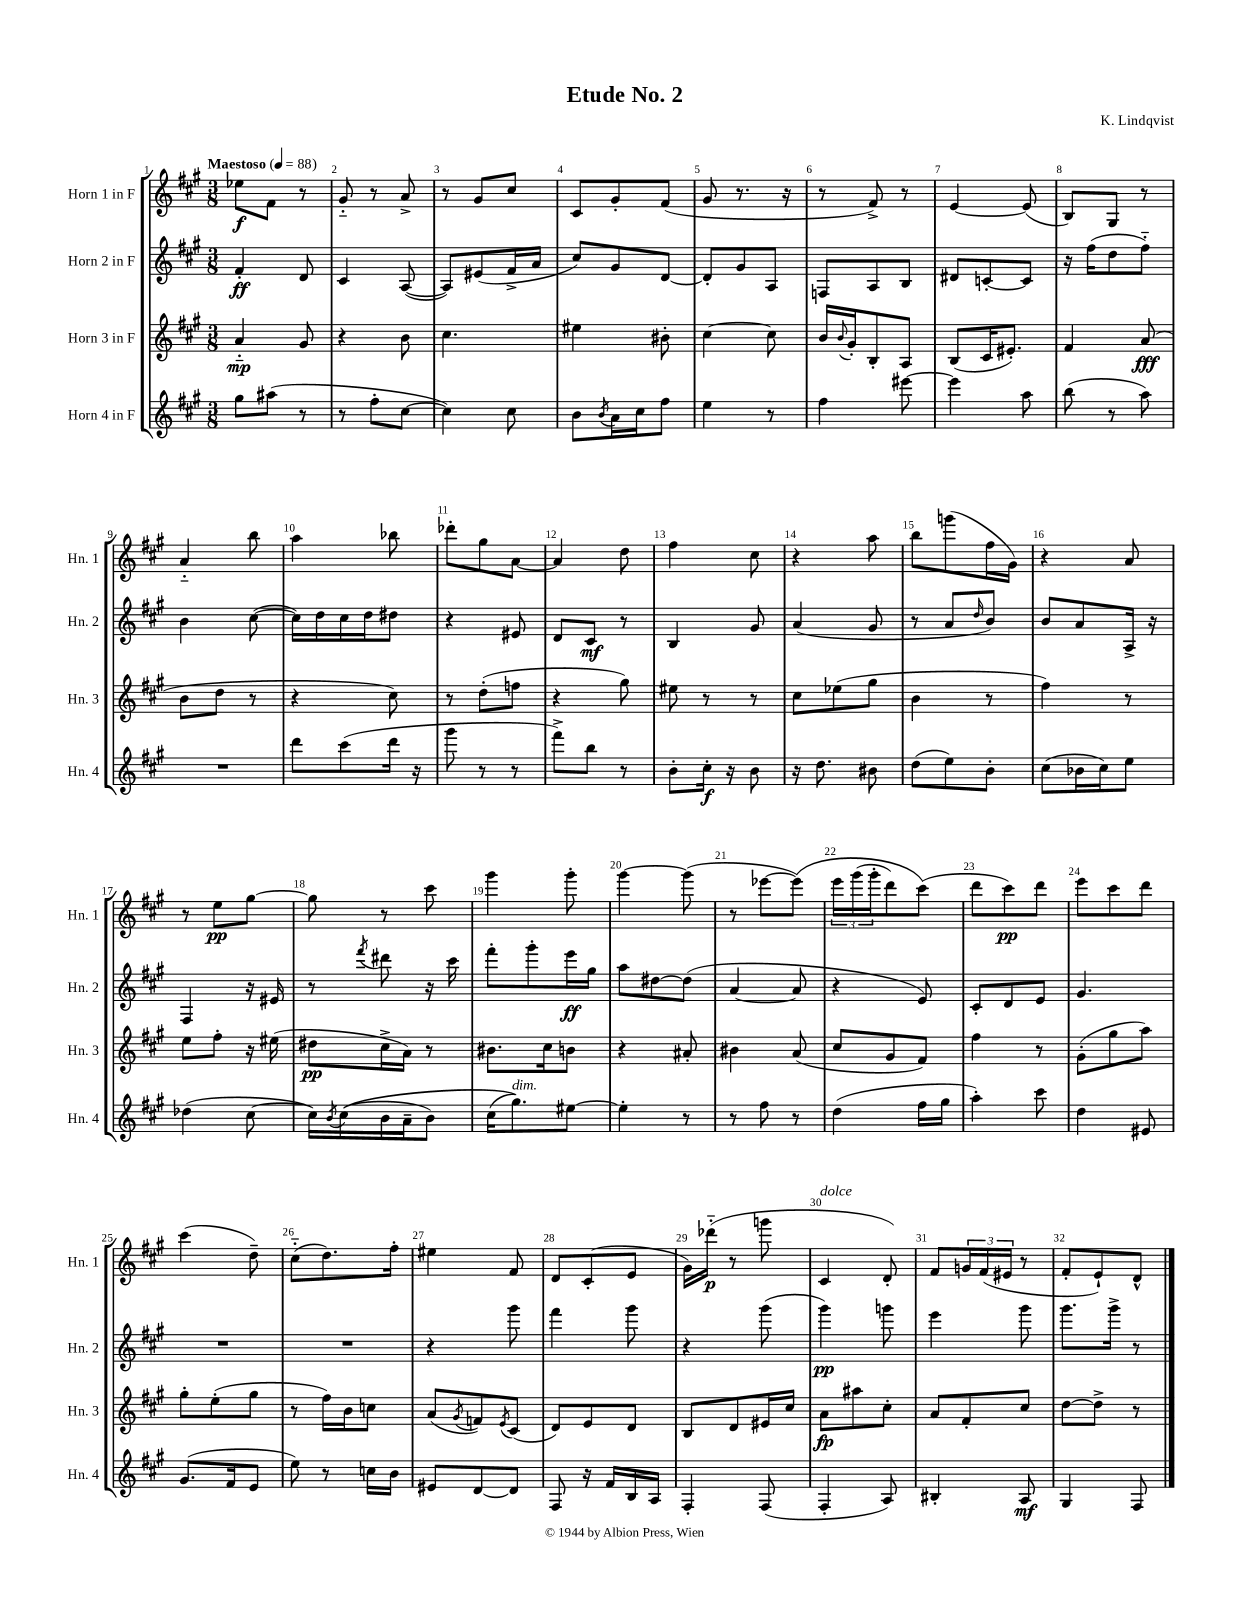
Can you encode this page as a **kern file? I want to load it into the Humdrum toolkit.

**kern	**kern	**kern	**kern
*staff4	*staff3	*staff2	*staff1
*clefG2	*clefG2	*clefG2	*clefG2
*k[f#c#g#]	*k[f#c#g#]	*k[f#c#g#]	*k[f#c#g#]
*M3/8	*M3/8	*M3/8	*M3/8
*MM88	*MM88	*MM88	*MM88
8gg#	4a'~	4f#'	8ee-
(8aa#	.	.	8f#
8r	8g#	8d	8r
=	=	=	=
8r	4r	4c#	8g#'~
8ff#'	.	.	8r
[8cc#	8b	([8A	8a^
=	=	=	=
4cc#])	4.cc#	8A])	8r
.	.	(8e#	8g#
8cc#	.	16f#^	8cc#
.	.	16a	.
=	=	=	=
8b	4ee#	8cc#)	8c#
8qb	.	.	.
16a	.	8g#	8g#'
16cc#	.	.	.
8ff#	8b#'	[8d	(8f#
=	=	=	=
4ee	[4cc#	8d']	8g#
.	.	8g#	8.r
8r	8cc#]	8A	.
.	.	.	16r
=	=	=	=
4ff#	16b	8F	8r
.	8qqb	.	.
.	16g#'	.	.
.	8B'	8A	8f#^)
[8eee#	8A	8B	8r
=	=	=	=
4eee#]	(8B	8d#	[4e
.	16c#	[8c'	.
.	8.e#')	.	.
8aa	.	8c]	(8e]
=	=	=	=
(8bb	4f#	16r	8B)
.	.	(16ff#	.
8r	.	8dd	8G#
8aa)	(8a	8ff#'~)	8r
=	=	=	=
4.r	8b	4b	4a'~
.	8dd	.	.
.	8r	([8cc#	8bb
=	=	=	=
8ddd	4r	16cc#])	4aa
.	.	16dd	.
(8ccc#	.	16cc#	.
.	.	16dd	.
16ddd	8cc#)	8dd#	8bb-
16r	.	.	.
=	=	=	=
8ggg#	8r	4r	8ddd-'
8r	(8dd'	.	8gg#
8r	8ff	8e#	[8a
=	=	=	=
8fff#^)	4r	8d	4a]
8bb	.	8c#	.
8r	8gg#)	8r	8dd
=	=	=	=
8b'	8ee#	4B	4ff#
16cc#'	8r	.	.
16r	.	.	.
8b	8r	8g#	8cc#
=	=	=	=
16r	8cc#	(4a	4r
8.dd	.	.	.
.	(8ee-	.	.
8b#	8gg#	8g#	8aa
=	=	=	=
(8dd	4b	8r	8bb
8ee)	.	8a	(8ggg
.	.	16qqdd	.
8b'	8r	8b)	16ff#
.	.	.	16g#)
=	=	=	=
(8cc#	4ff#)	8b	4r
16b-	.	8a	.
16cc#)	.	.	.
8ee	8r	16A^	8a
.	.	16r	.
=	=	=	=
(4dd-	8ee	4F#	8r
.	8ff#'	.	8ee
[8cc#	16r	16r	[8gg#
.	(16ee#	16e#	.
=	=	=	=
16cc#])	8dd#	8r	8gg#]
8qb	.	.	.
&((16cc#	.	.	.
.	.	8qfff#	.
16b	16cc#^	8ddd#	8r
16a~	16a)	.	.
8b)	8r	16r	8ccc#
.	.	16ccc#	.
=	=	=	=
(16cc#	8.b#	8fff#'	4ggg#
8.gg#)&)	.	.	.
.	.	8ggg#'	.
.	16cc#	.	.
[8ee#	8b	16eee	8ggg#'
.	.	16gg#	.
=	=	=	=
4ee#']	4r	8aa	[4ggg#
.	.	[8dd#	.
8r	8a#'	(8dd#]	(8ggg#]
=	=	=	=
8r	4b#	[4a	8r
8ff#	.	.	[8eee-
8r	(8a	8a]	&(8eee-])
=	=	=	=
(4dd	8cc#	4r	24eee
.	.	.	(24ggg#
.	.	.	24ggg#'
.	8g#	.	8ddd)
16ff#	8f#)	8e)	(8ccc#&)
16gg#	.	.	.
=	=	=	=
4aa')	4ff#	8c#'	8ddd
.	.	8d	8ccc#)
8ccc#	8r	8e	8ddd
=	=	=	=
4dd	(8g#'	4.g#	8eee
.	8gg#	.	8ccc#
8e#	8aa)	.	8ddd
=	=	=	=
(8.g#	8gg#'	4.r	(4ccc#
.	(8ee'	.	.
16f#	.	.	.
8e	8gg#	.	8dd~)
=	=	=	=
8ee)	8r	4.r	(8cc#'~
8r	16ff#)	.	8.dd)
.	16b	.	.
16cc	8cc	.	.
16b	.	.	16ff#'
=	=	=	=
8e#	(8a	4r	4ee#
.	8qg#	.	.
[8d	8f)	.	.
.	8qe	.	.
8d]	(8c#	8ggg#	8f#
=	=	=	=
8F#	8d)	4fff#	8d
16r	8e	.	(8c#'
16f#	.	.	.
16B	8d	8ggg#	8e
16A	.	.	.
=	=	=	=
4F#'	8B	4r	16g#)
.	.	.	(16ddd-'~
.	8d	.	8r
(8F#	16e#	(8ggg#	8ggg
.	16cc#	.	.
=	=	=	=
4F#'	8a	4ggg#)	4c#
.	8aa#	.	.
8A)	8cc#'	8ggg	8d')
=	=	=	=
4B#'	8a	4eee	8f#
.	8f#'	.	24g
.	.	.	(24f#
.	.	.	24e#
8A	8cc#	8ggg#	8r
=	=	=	=
4G#	[8dd	8.ggg#	8f#'
.	8dd^]	.	8e`)
.	.	16ggg#^	.
8F#	8r	8r	8d^^
==	==	==	==
*-	*-	*-	*-
